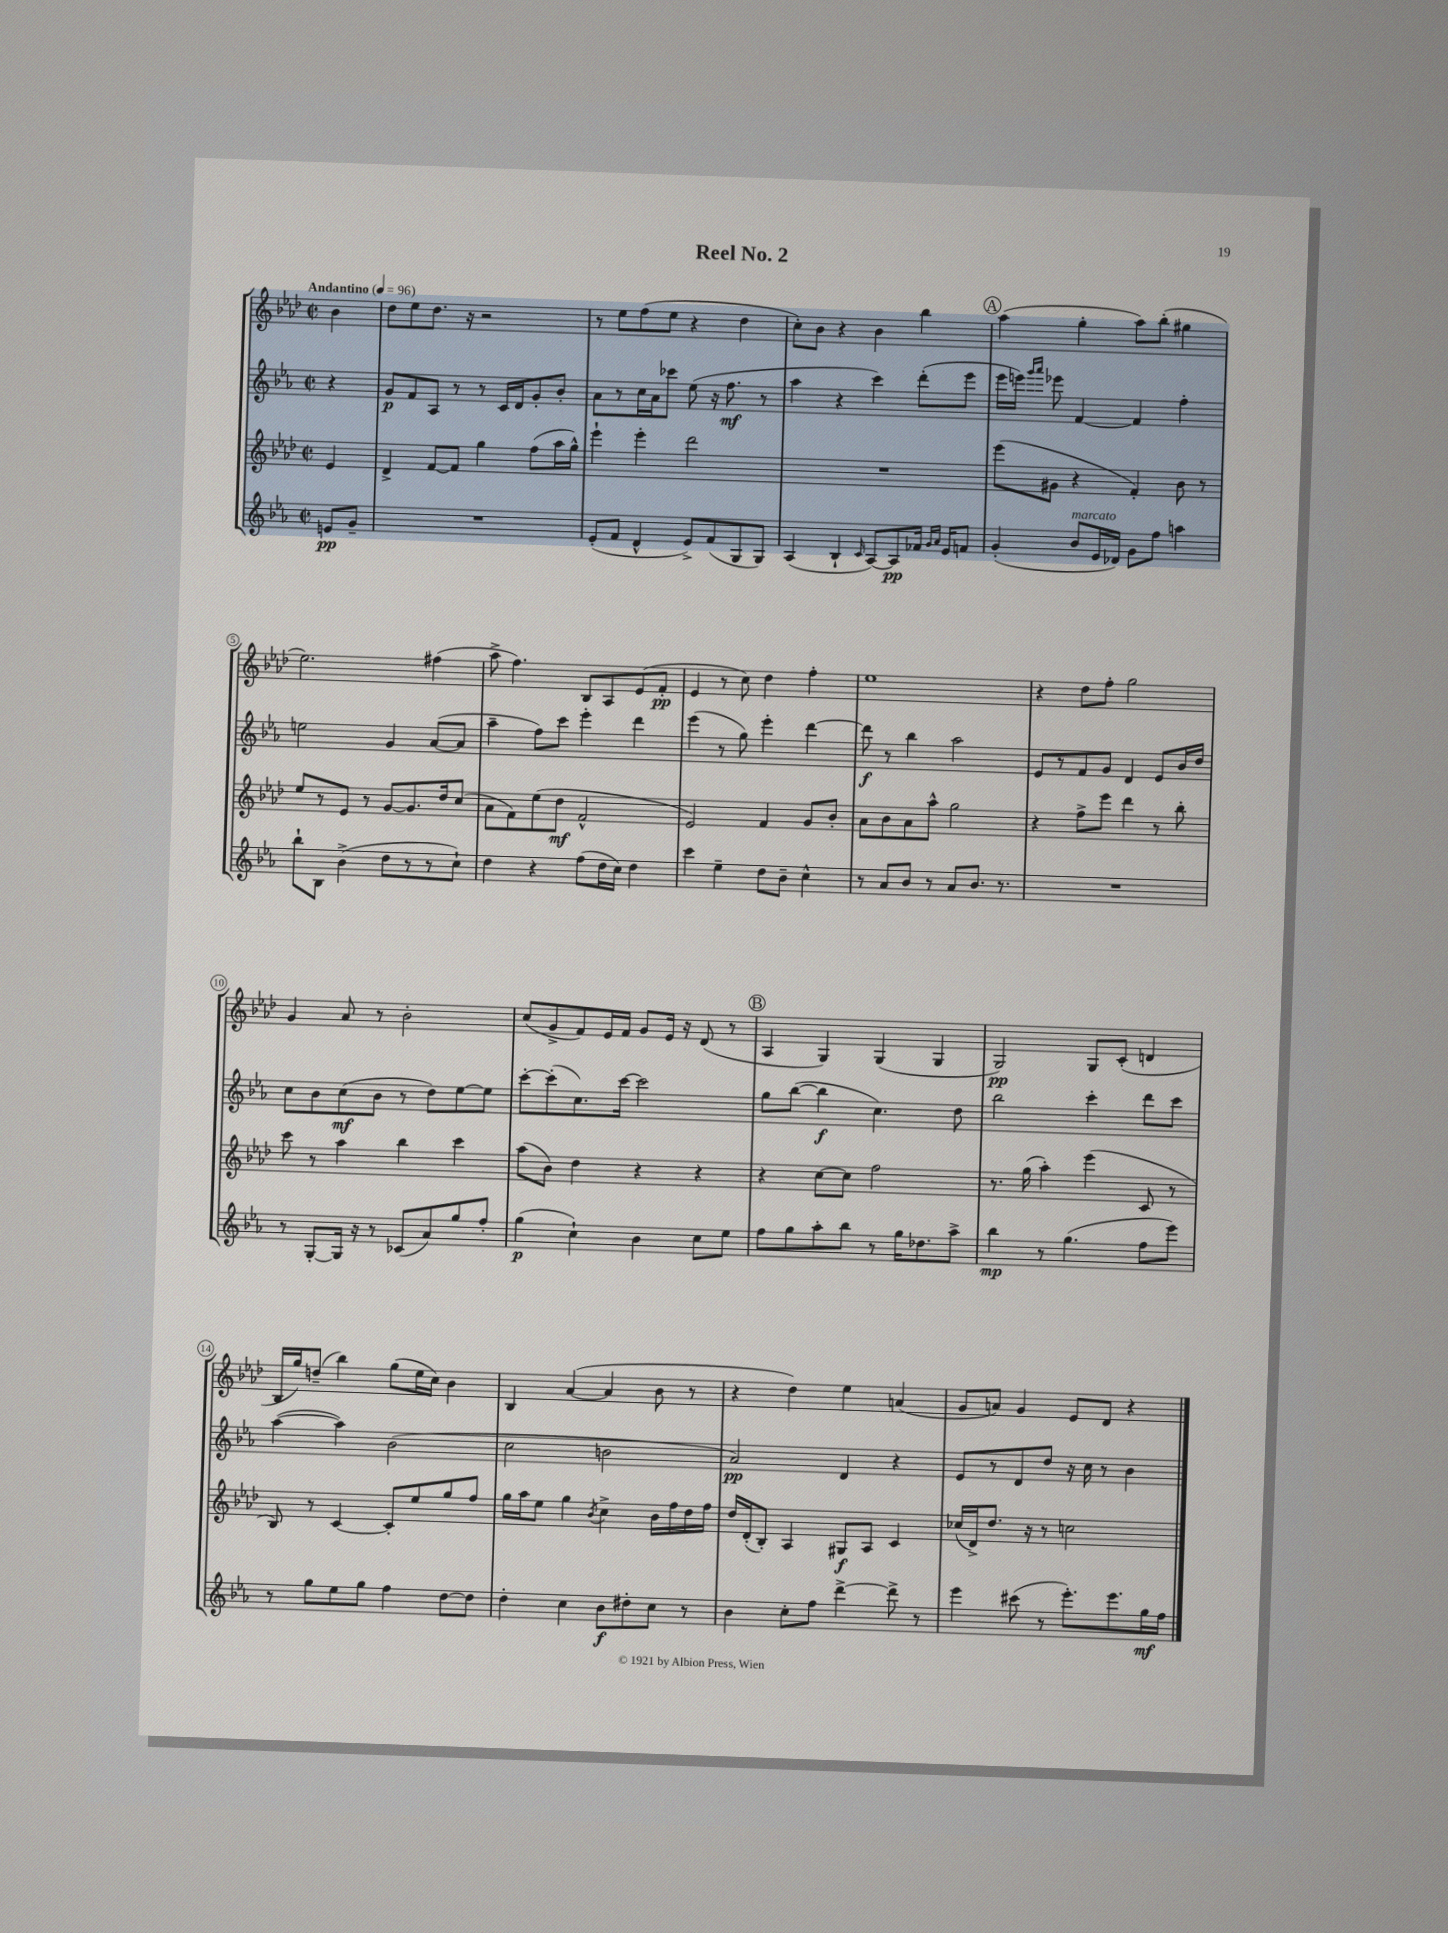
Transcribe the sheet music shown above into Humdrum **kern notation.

**kern	**dynam	**kern	**dynam	**kern	**dynam	**kern	**dynam
*part4	*part4	*part3	*part3	*part2	*part2	*part1	*part1
*staff4	*staff4	*staff3	*staff3	*staff2	*staff2	*staff1	*staff1
*clefG2	*	*clefG2	*	*clefG2	*	*clefG2	*
*k[b-e-a-]	*	*k[b-e-a-d-]	*	*k[b-e-a-]	*	*k[b-e-a-d-]	*
*M2/2	*	*M2/2	*	*M2/2	*	*M2/2	*
*met(c|)	*	*met(c|)	*	*met(c|)	*	*met(c|)	*
*MM96	*	*MM96	*	*MM96	*	*MM96	*
=	=	=	=	=	=	=	=
!	!	!	!	!	!	!LO:TX:a:B:t=Andantino	!
8en/L	pp	4e-/	.	4r	.	4b-\	.
8g~/J	.	.	.	.	.	.	.
=1	=1	=1	=1	=1	=1	=1	=1
1r	.	4d-^/	.	8g/L	p	8dd-\L	.
.	.	.	.	8f/	.	8ee-\	.
.	.	[8f/L	.	8A-/J	.	8.dd-\J	.
.	.	8f/J]	.	8r	.	.	.
.	.	.	.	.	.	16r	.
.	.	4gg\	.	8r	.	2r	.
.	.	.	.	16c/LL	.	.	.
.	.	.	.	16d/J	.	.	.
.	.	(8ff\L	.	8g'/	.	.	.
.	.	16aa-\L	.	8b-'/J	.	.	.
.	.	16gg^^\JJ)	.	.	.	.	.
=2	=2	=2	=2	=2	=2	=2	=2
(8e-'/L	.	4eee-`\	.	8a-\L	.	8r	.
8f/J	.	.	.	8r	.	8ee-\L	.
4d^^/	.	4eee-'\	.	16cc\L	.	(8ff\	.
.	.	.	.	16a-\J	.	.	.
.	.	.	.	8ccc-X\J	.	8ee-\J	.
8e-^/L)	.	2ddd-\	.	(8ee-\	.	4r	.
(8f/	.	.	.	16r	.	.	.
.	.	.	.	8.ff\	mf	.	.
8G/	.	.	.	.	.	4dd-\	.
8G/J)	.	.	.	8r	.	.	.
=3	=3	=3	=3	=3	=3	=3	=3
(4A-/	.	1r	.	4aa-\	.	8cc'\L)	.
.	.	.	.	.	.	8b-\J	.
4B-`/	.	.	.	4r	.	4r	.
16qqc/	.	.	.	.	.	.	.
[8A-/L)	.	.	.	4ccc\)	.	4b-\	.
8A-/]	pp	.	.	.	.	.	.
16f-X/Jk	.	.	.	(8ddd'\L	.	4bb-\	.
16qqg/LL	.	.	.	.	.	.	.
16qqa-/JJ	.	.	.	.	.	.	.
16e-/KL	.	.	.	.	.	.	.
8fn/J	.	.	.	8eee-\J	.	.	.
!!LO:REH:place=s1:t=A
=4	=4	=4	=4	=4	=4	=4	=4
(4g'/	.	(8eee-\L	.	16eee-\LL	.	(4aa-\	.
.	.	.	.	16eeen\JJ)	.	.	.
.	.	.	.	16qqggg/LL	.	.	.
.	.	.	.	16qqaaa-/JJ	.	.	.
.	.	8g#X\J	.	8eee-X\	.	.	.
!LO:TX:a:i:t=marcato	!	!	!	!	!	!	!
8b-/L	.	4r	.	[4f/	.	4gg'\	.
16e-/L	.	.	.	.	.	.	.
16d-X/JJ)	.	.	.	.	.	.	.
8g\L	.	4f'/)	.	4f/]	.	8aa-\L)	.
8ff\J	.	.	.	.	.	(8bb-'\J	.
4aan\	.	8b-\	.	4ff'\	.	4gg#X\	.
.	.	8r	.	.	.	.	.
!!LO:LB:g=z
=5	=5	=5	=5	=5	=5	=5	=5
8bb-`\L	.	8ee-/L	.	2een\	.	2.ee-\)	.
8B-\J	.	8r	.	.	.	.	.
(4b-^\	.	8e-/J	.	.	.	.	.
.	.	8r	.	.	.	.	.
8dd\L	.	[8g/L	.	4g/	.	.	.
8r	.	8.g/]	.	.	.	.	.
8r	.	.	.	([8a-/L	.	(4ff#X\	.
.	.	16dd-/k	.	.	.	.	.
8cc`\J)	.	(8cc/J	.	8a-/J]	.	.	.
=6	=6	=6	=6	=6	=6	=6	=6
4dd\	.	8a-\L	.	4aa-~\	.	8aa-^\	.
.	.	8f\)	.	.	.	4.ff\)	.
4r	.	(8ee-\	.	8ff\L)	.	.	.
.	.	8dd-\J	mf	8ccc\J	.	.	.
(8ff\L	.	2f^^/	.	4eee-'\	.	8B-/L	.
16dd\L	.	.	.	.	.	8A-/	.
16cc\JJ)	.	.	.	.	.	.	.
4dd\	.	.	.	4ddd\	.	(8e-/	.
.	.	.	.	.	.	8f'/J	pp
=7	=7	=7	=7	=7	=7	=7	=7
4ccc\	.	2e-/)	.	(4eee-\	.	4e-/	.
4ee-~\	.	.	.	8r	.	8r	.
.	.	.	.	8gg\)	.	8cc\)	.
8dd\L	.	4f/	.	4eee-'\	.	4dd-\	.
8b-~\J	.	.	.	.	.	.	.
4cc^^\	.	8g/L	.	[4ddd\	.	4ff'\	.
.	.	8b-'/J	.	.	.	.	.
=8	=8	=8	=8	=8	=8	=8	=8
8r	.	8a-\L	.	8ddd\]	f	1ee-	.
8a-/L	.	8b-\	.	8r	.	.	.
8b-/J	.	8a-\	.	4bb-\	.	.	.
8r	.	8aa-^^\J	.	.	.	.	.
8a-/L	.	2gg\	.	2aa-\	.	.	.
8.b-/J	.	.	.	.	.	.	.
8.r	.	.	.	.	.	.	.
=9	=9	=9	=9	=9	=9	=9	=9
1r	.	4r	.	8e-/L	.	4r	.
.	.	.	.	8r	.	.	.
.	.	8ff^\L	.	8f/	.	8dd-\L	.
.	.	8eee-\J	.	8g/J	.	8ff'\J	.
.	.	4ddd-\	.	4d/	.	2gg\	.
.	.	8r	.	8e-/L	.	.	.
.	.	8bb-'\	.	16b-/L	.	.	.
.	.	.	.	16dd/JJ	.	.	.
!!LO:LB:g=z
=10	=10	=10	=10	=10	=10	=10	=10
8r	.	8ccc\	.	8cc\L	.	4g/	.
[8G'/L	.	8r	.	8b-\	.	.	.
16G/Jk]	.	4aa-\	.	(8cc\	mf	8a-/	.
16r	.	.	.	.	.	.	.
8r	.	.	.	8b-\J	.	8r	.
(8c-X/L	.	4bb-\	.	8r	.	2b-'\	.
8a-/)	.	.	.	8dd\L)	.	.	.
8gg/	.	4ccc\	.	[8ee-\	.	.	.
8ff'/J	.	.	.	8ee-\J]	.	.	.
=11	=11	=11	=11	=11	=11	=11	=11
(4gg\	p	(8aa-\L	.	[8ccc'\L	.	(8cc/L	.
.	.	8b-\J)	.	(8ccc'\]	.	8g^/	.
4cc`\)	.	4dd-\	.	8.cc\)	.	8f/)	.
.	.	.	.	.	.	16e-/L	.
.	.	.	.	[16ccc\Jk	.	16f/JJ	.
4b-\	.	4r	.	2ccc\]	.	8g/L	.
.	.	.	.	.	.	16e-/Jk	.
.	.	.	.	.	.	16r	.
8cc\L	.	4r	.	.	.	(8d-/	.
8ee-\J	.	.	.	.	.	8r	.
!!LO:REH:place=s1:t=B
=12	=12	=12	=12	=12	=12	=12	=12
8ff\L	.	4r	.	8gg\L	.	4A-/	.
8gg\	.	.	.	([8bb-\J	.	.	.
8aa-'\	.	[8cc\L	.	4bb-\]	f	4G/)	.
8bb-\J	.	8cc\J]	.	.	.	.	.
8r	.	2ff\	.	4.cc\)	.	(4G/	.
16gg\KL	.	.	.	.	.	.	.
8.dd-X\	.	.	.	.	.	.	.
.	.	.	.	.	.	4G/	.
8aa-^\J	.	.	.	8dd\	.	.	.
=13	=13	=13	=13	=13	=13	=13	=13
4bb-\	mp	8.r	.	2bb-\	.	2G/)	pp
.	.	(16gg\	.	.	.	.	.
8r	.	4aa-'\)	.	.	.	.	.
(4.gg\	.	.	.	.	.	.	.
.	.	(4eee-\	.	4ccc'\	.	8G/L	.
.	.	.	.	.	.	(8c'/J	.
8ff\L	.	8c/	.	8ddd\L	.	4dn/	.
8eee-\J)	.	8r	.	8ccc\J	.	.	.
!!LO:LB:g=z
=14	=14	=14	=14	=14	=14	=14	=14
8r	.	8B-/)	.	([4aa-\	.	16B-/LL	.
.	.	.	.	.	.	16gg/J)	.
8gg\L	.	8r	.	.	.	(8ddn~/J	.
8ee-\	.	[4c/	.	4aa-\])	.	4bb-\)	.
8gg\J	.	.	.	.	.	.	.
4ff\	.	8c'/L]	.	(2b-\	.	(8gg\L	.
.	.	8ee-/	.	.	.	16ee-\L	.
.	.	.	.	.	.	16cc\JJ)	.
[8dd\L	.	8gg/	.	.	.	4b-\	.
8dd\J]	.	8ff/J	.	.	.	.	.
=15	=15	=15	=15	=15	=15	=15	=15
4dd'\	.	16gg\LL	.	2cc\	.	4B-/	.
.	.	16aa-\J	.	.	.	.	.
.	.	8ee-\J	.	.	.	.	.
4cc\	.	4gg\	.	.	.	([4a-/	.
.	.	8qb-/	.	.	.	.	.
8b-\L	f	4cc^\	.	2bn\	.	4a-/]	.
8dd#X'\	.	.	.	.	.	.	.
8cc\J	.	16b-\LL	.	.	.	8b-\	.
.	.	16ff\	.	.	.	.	.
8r	.	16dd-\	.	.	.	8r	.
.	.	16ff\JJ	.	.	.	.	.
=16	=16	=16	=16	=16	=16	=16	=16
4b-\	.	16dd-/LL	.	2a-/)	pp	4r	.
.	.	(16d-'/J	.	.	.	.	.
.	.	8B-'/J)	.	.	.	.	.
8cc'\L	.	4A-/	.	.	.	4dd-\)	.
8ff\J	.	.	.	.	.	.	.
[4ddd^\	.	8G#X/L	f	4d/	.	4ee-\	.
.	.	8A-/J	.	.	.	.	.
8ddd^\]	.	4c/	.	4r	.	(4an/	.
8r	.	.	.	.	.	.	.
=17	=17	=17	=17	=17	=17	=17	=17
4eee-\	.	(16cc-X/LL	.	8e-/L	.	8g/L	.
.	.	16d-^/J)	.	.	.	.	.
.	.	8.dd-/J	.	8r	.	8an/J)	.
(8ccc#X\	.	.	.	8d/	.	4g/	.
.	.	16r	.	.	.	.	.
8r	.	8r	.	8dd/J	.	.	.
8.eee-'\L)	.	2ccn\	.	16r	.	8e-/L	.
.	.	.	.	16cc\	.	.	.
.	.	.	.	8r	.	8d-/J	.
8.eee-\	.	.	.	.	.	.	.
.	.	.	.	4b-\	.	4r	.
16gg\L	mf	.	.	.	.	.	.
16ff\JJ	.	.	.	.	.	.	.
==	==	==	==	==	==	==	==
*-	*-	*-	*-	*-	*-	*-	*-
